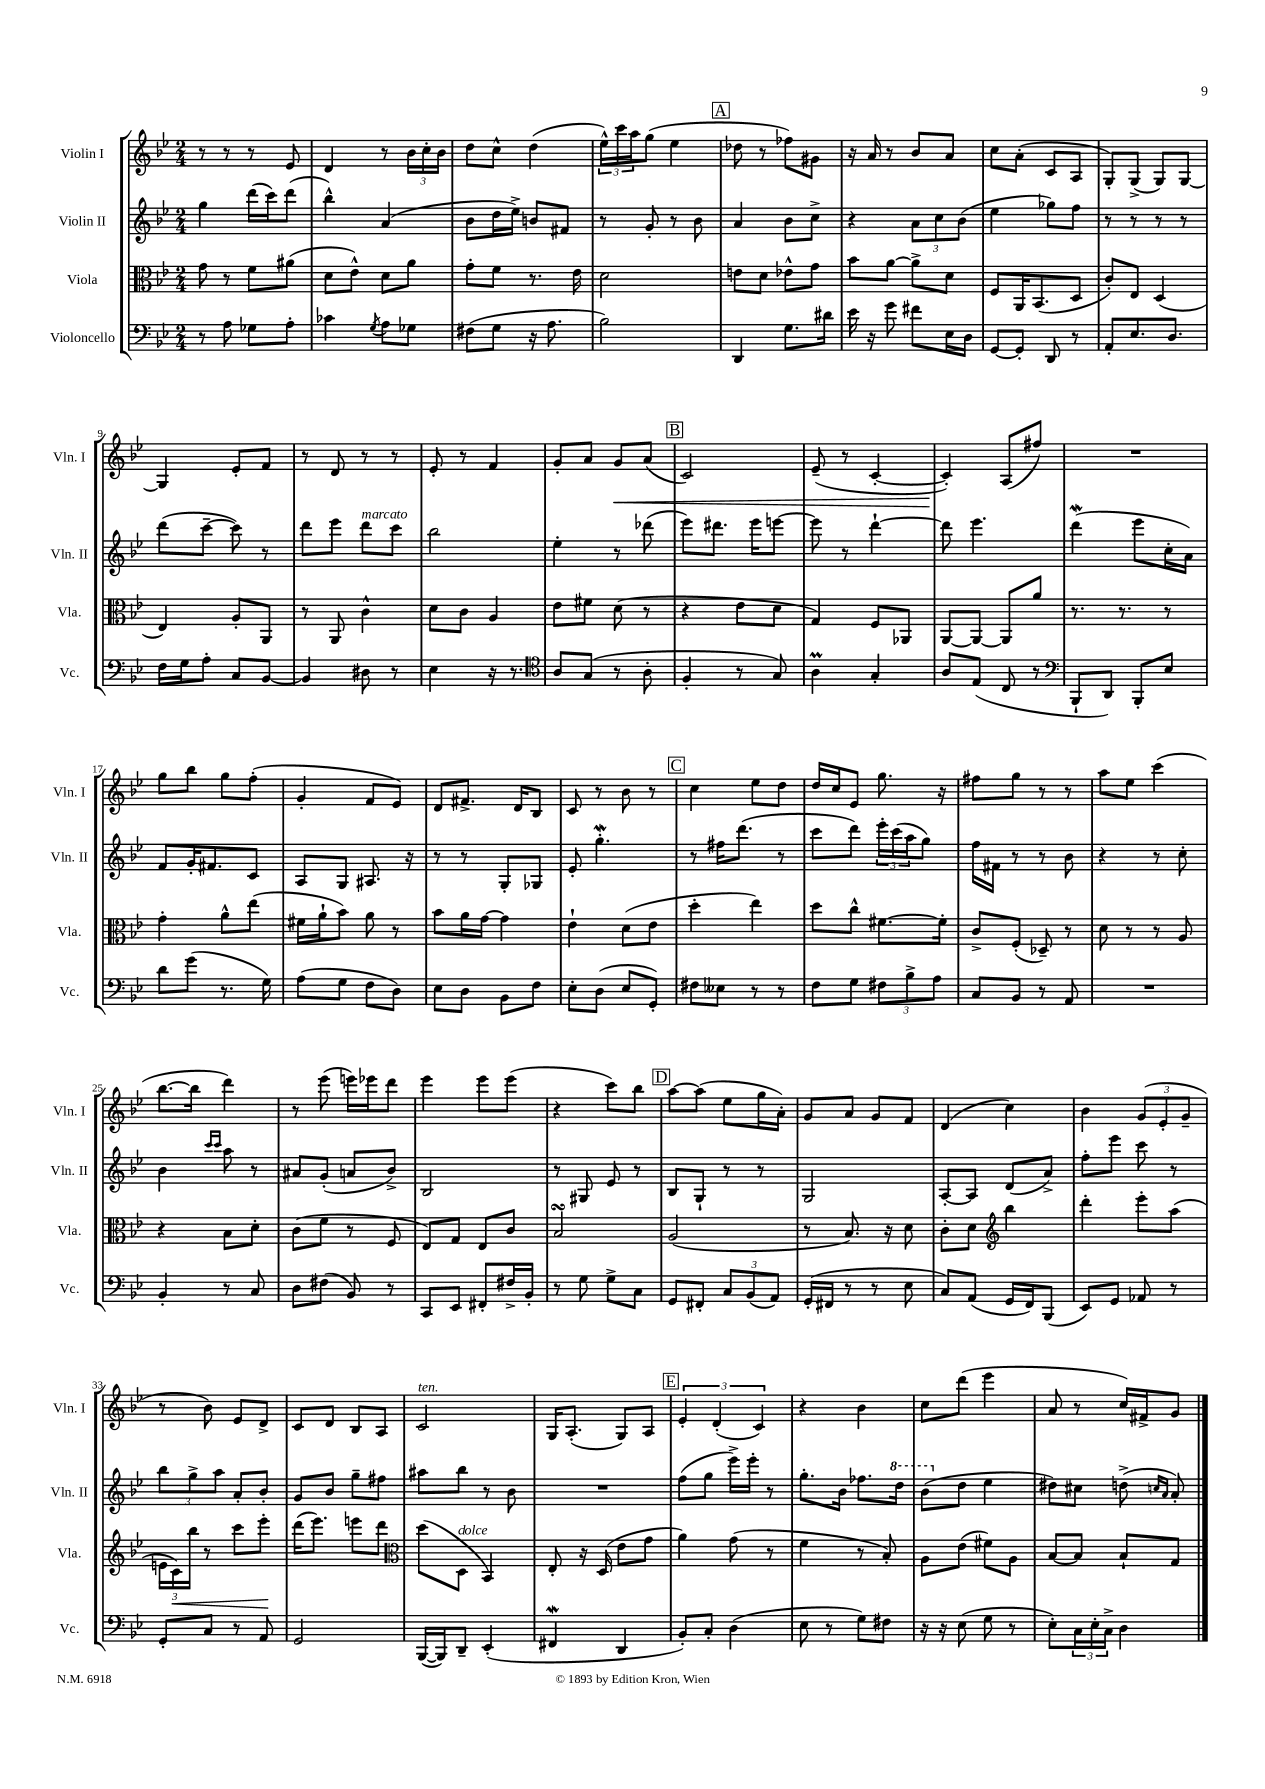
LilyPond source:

<<
\new StaffGroup <<
\new Staff = "s0" \with { instrumentName = "Violin I" shortInstrumentName = "Vln. I" } {
    \clef treble \key bes \major \numericTimeSignature \time 2/4
    r8 r8 r8 ees'8 |
    d'4 r8 \tuplet 3/2 { bes'16 c''16-. bes'16 } |
    d''8 c''8-^ d''4( |
    \tuplet 3/2 { ees''16-^) c'''16 a''16 } g''8( ees''4 |
    \mark \markup { \box "A" } des''8 r8 fes''8) gis'8 |
    r16 a'16 r8 bes'8 a'8 |
    c''8 a'8-.( c'8 a8 |
    g8-.) g8->( g8) g8~ |
    g4 ees'8-. f'8 |
    r8 d'8 r8 r8 |
    ees'8-. r8 f'4 |
    g'8-. a'8 g'8\< a'8( |
    \mark \markup { \box "B" } c'2) |
    ees'8--( r8 c'4~-. |
    c'4-.\!) a8( fis''8) |
    R2 |
    g''8 bes''8 g''8 f''8-.( |
    g'4-. f'8 ees'8) |
    d'8 fis'8.-> d'16 bes8 |
    c'8 r8 bes'8 r8 |
    \mark \markup { \box "C" } c''4 ees''8 d''8 |
    d''16 c''16 ees'8 g''8. r16 |
    fis''8 g''8 r8 r8 |
    a''8 ees''8 c'''4( |
    bes''8.~ bes''16 d'''4) |
    r8 ees'''8( e'''16) ees'''16 d'''8 |
    ees'''4 ees'''8 ees'''8( |
    r4 c'''8) bes''8 |
    \mark \markup { \box "D" } a''8~ a''8( ees''8 g''16 a'16-.) |
    g'8 a'8 g'8 f'8 |
    d'4( c''4) |
    bes'4 \tuplet 3/2 { g'8( ees'8-. g'8-- } |
    r8 bes'8) ees'8 d'8-> |
    c'8 d'8 bes8 a8 |
    c'2^\markup { \italic "ten." } |
    g16 a8.-.( g8) a8 |
    \mark \markup { \box "E" } \tuplet 3/2 { ees'4-. d'4-.( c'4) } |
    r4 bes'4 |
    c''8 d'''8( ees'''4 |
    a'8 r8 c''16) fis'16-> g'8 \bar "|." |
}
\new Staff = "s1" \with { instrumentName = "Violin II" shortInstrumentName = "Vln. II" } {
    \clef treble \key bes \major \numericTimeSignature \time 2/4
    g''4 d'''16( c'''16) d'''8( |
    bes''4-^) a'4( |
    bes'8 d''16 ees''16->) b'8 fis'8 |
    r8 g'8-. r8 bes'8 |
    \mark \markup { \box "A" } a'4 bes'8 c''8-> |
    r4 \tuplet 3/2 { a'8 c''8 bes'8( } |
    ees''4 ges''8) f''8 |
    r8 r8 r8 r8 |
    d'''8( c'''8~-- c'''8) r8 |
    d'''8 ees'''8 d'''8^\markup { \italic "marcato" } c'''8 |
    bes''2 |
    ees''4-. r8 des'''8( |
    \mark \markup { \box "B" } ees'''8) dis'''8. ees'''16 e'''8~ |
    e'''8 r8 d'''4~-! |
    d'''8 ees'''4. |
    d'''4\mordent( ees'''8 c''16-. a'16) |
    f'8 g'16-. fis'8. c'8 |
    a8 g8 ais8. r16 |
    r8 r8 g8-. ges8 |
    ees'8-. g''4.-.\mordent |
    \mark \markup { \box "C" } r8 fis''16 d'''8.( r8 |
    c'''8 d'''8) \tuplet 3/2 { ees'''16-. c'''16( a''16 } g''8) |
    f''16 fis'16 r8 r8 bes'8 |
    r4 r8 c''8-. |
    bes'4 \grace { c'''16 c'''16 } a''8 r8 |
    ais'8 g'8-.( a'8 bes'8->) |
    bes2 |
    r8 gis8 ees'8 r8 |
    \mark \markup { \box "D" } bes8 g8-! r8 r8 |
    g2 |
    a8~-. a8 d'8( a'8->) |
    f''8-. ees'''8 c'''8 r8 |
    \tuplet 3/2 { bes''8 g''8-> a''8 } a'8-. bes'8-. |
    g'8 bes'8 g''8-- fis''8 |
    ais''8 bes''8 r8 bes'8 |
    R2 |
    \mark \markup { \box "E" } f''8( g''8 ees'''16->) ees'''16-. r8 |
    g''8.-. bes'16 fes''8. \ottava #1 d'''16 |
    bes''8( \ottava #0 d''8 ees''4 |
    dis''8) cis''8 d''8->( \grace { c''16 a'16 } a'8-.) \bar "|." |
}
\new Staff = "s2" \with { instrumentName = "Viola" shortInstrumentName = "Vla." } {
    \clef alto \key bes \major \numericTimeSignature \time 2/4
    g'8 r8 f'8 ais'8( |
    d'8 ees'8-^) d'8 a'8 |
    g'8-. f'8 r8. ees'16 |
    d'2 |
    \mark \markup { \box "A" } e'8 d'8 ees'8-^ g'8 |
    bes'8 a'8~ a'8-> d'8 |
    f8 a,16 bes,8.( d8 |
    c'8-.) ees8 d4( |
    ees4) a8-. a,8 |
    r8 a,8 c'4-^ |
    d'8 c'8 a4 |
    ees'8 fis'8 d'8( r8 |
    \mark \markup { \box "B" } r4 ees'8 d'8 |
    g4) f8 aes,8 |
    a,8~ a,8~ a,8 a'8 |
    r8. r8. r8 |
    g'4-. a'8-^ ees''8( |
    fis'16 a'16-! bes'8) a'8 r8 |
    bes'8 a'16 g'16~ g'4 |
    ees'4-! d'8( ees'8 |
    \mark \markup { \box "C" } d''4-. ees''4) |
    d''8 c''8-^ fis'8.~ fis'16-. |
    c'8-> f8-.( des8--) r8 |
    d'8 r8 r8 a8 |
    r4 bes8 d'8-. |
    c'8( f'8 r8 f8 |
    ees8) g8 ees8 c'8 |
    bes2\turn |
    \mark \markup { \box "D" } a2( |
    r8 bes8.) r16 d'8 |
    c'8-. d'8 \clef treble bes''4 |
    d'''4-. ees'''8-. a''8( |
    \tuplet 3/2 { e'16 c'16\<) bes''16 } r8 c'''8 ees'''8-.\! |
    d'''16( ees'''8.) e'''8 d'''8 |
    \clef alto d''8( d8^\markup { \italic "dolce" } bes,4) |
    ees8-. r16 d16( ees'8 g'8 |
    \mark \markup { \box "E" } a'4) g'8( r8 |
    f'4 r8 bes8-.) |
    a8 ees'8( fis'8) a8 |
    bes8~ bes8 bes8-! g8 \bar "|." |
}
\new Staff = "s3" \with { instrumentName = "Violoncello" shortInstrumentName = "Vc." } {
    \clef bass \key bes \major \numericTimeSignature \time 2/4
    r8 a8 ges8 a8-. |
    ces'4 \acciaccatura { g8 } a8 ges8 |
    fis8( g8 r16 a8. |
    bes2) |
    \mark \markup { \box "A" } d,4 g8. dis'16 |
    ees'16 r16 g'8 fis'8 ees16 d16 |
    g,8~ g,8-. d,8 r8 |
    a,8-. ees8. d8. |
    f16 g16 a8-. c8 bes,8~ |
    bes,4 dis8 r8 |
    ees4 r16 r8. |
    \clef tenor a8 g8( r8 a8-. |
    \mark \markup { \box "B" } f4-. r8 g8) |
    a4\prall g4-. |
    a8 ees8( c8 r8 |
    \clef bass bes,,8-! d,8) bes,,8-. ees8 |
    d'8 g'8( r8. g16) |
    a8( g8 f8 d8) |
    ees8 d8 bes,8 f8 |
    ees8-. d8( ees8 g,8-.) |
    \mark \markup { \box "C" } fis8 eeses8 r8 r8 |
    f8 g8 \tuplet 3/2 { fis8 bes8-> a8 } |
    c8 bes,8 r8 a,8 |
    R2 |
    bes,4-. r8 c8 |
    d8 fis8( bes,8) r8 |
    c,8 ees,8 fis,8-. fis16-> bes,16-. |
    r8 g8 g8-> c8 |
    \mark \markup { \box "D" } g,8 fis,8-. \tuplet 3/2 { c8 bes,8( a,8) } |
    g,16-.( fis,16 r8 r8 ees8 |
    c8) a,8( g,16 f,16) bes,,8( |
    ees,8) g,8 aes,8 r8 |
    g,8-. c8 r8 a,8 |
    g,2 |
    bes,,16~( bes,,16) d,8-- ees,4-.( |
    fis,4\mordent d,4 |
    \mark \markup { \box "E" } bes,8-.) c8-. d4( |
    ees8 r8 g8) fis8 |
    r16 r16 ees8( g8 r8 |
    ees8-.) \tuplet 3/2 { c16 ees16-. c16-> } d4 \bar "|." |
}
>>
>>
